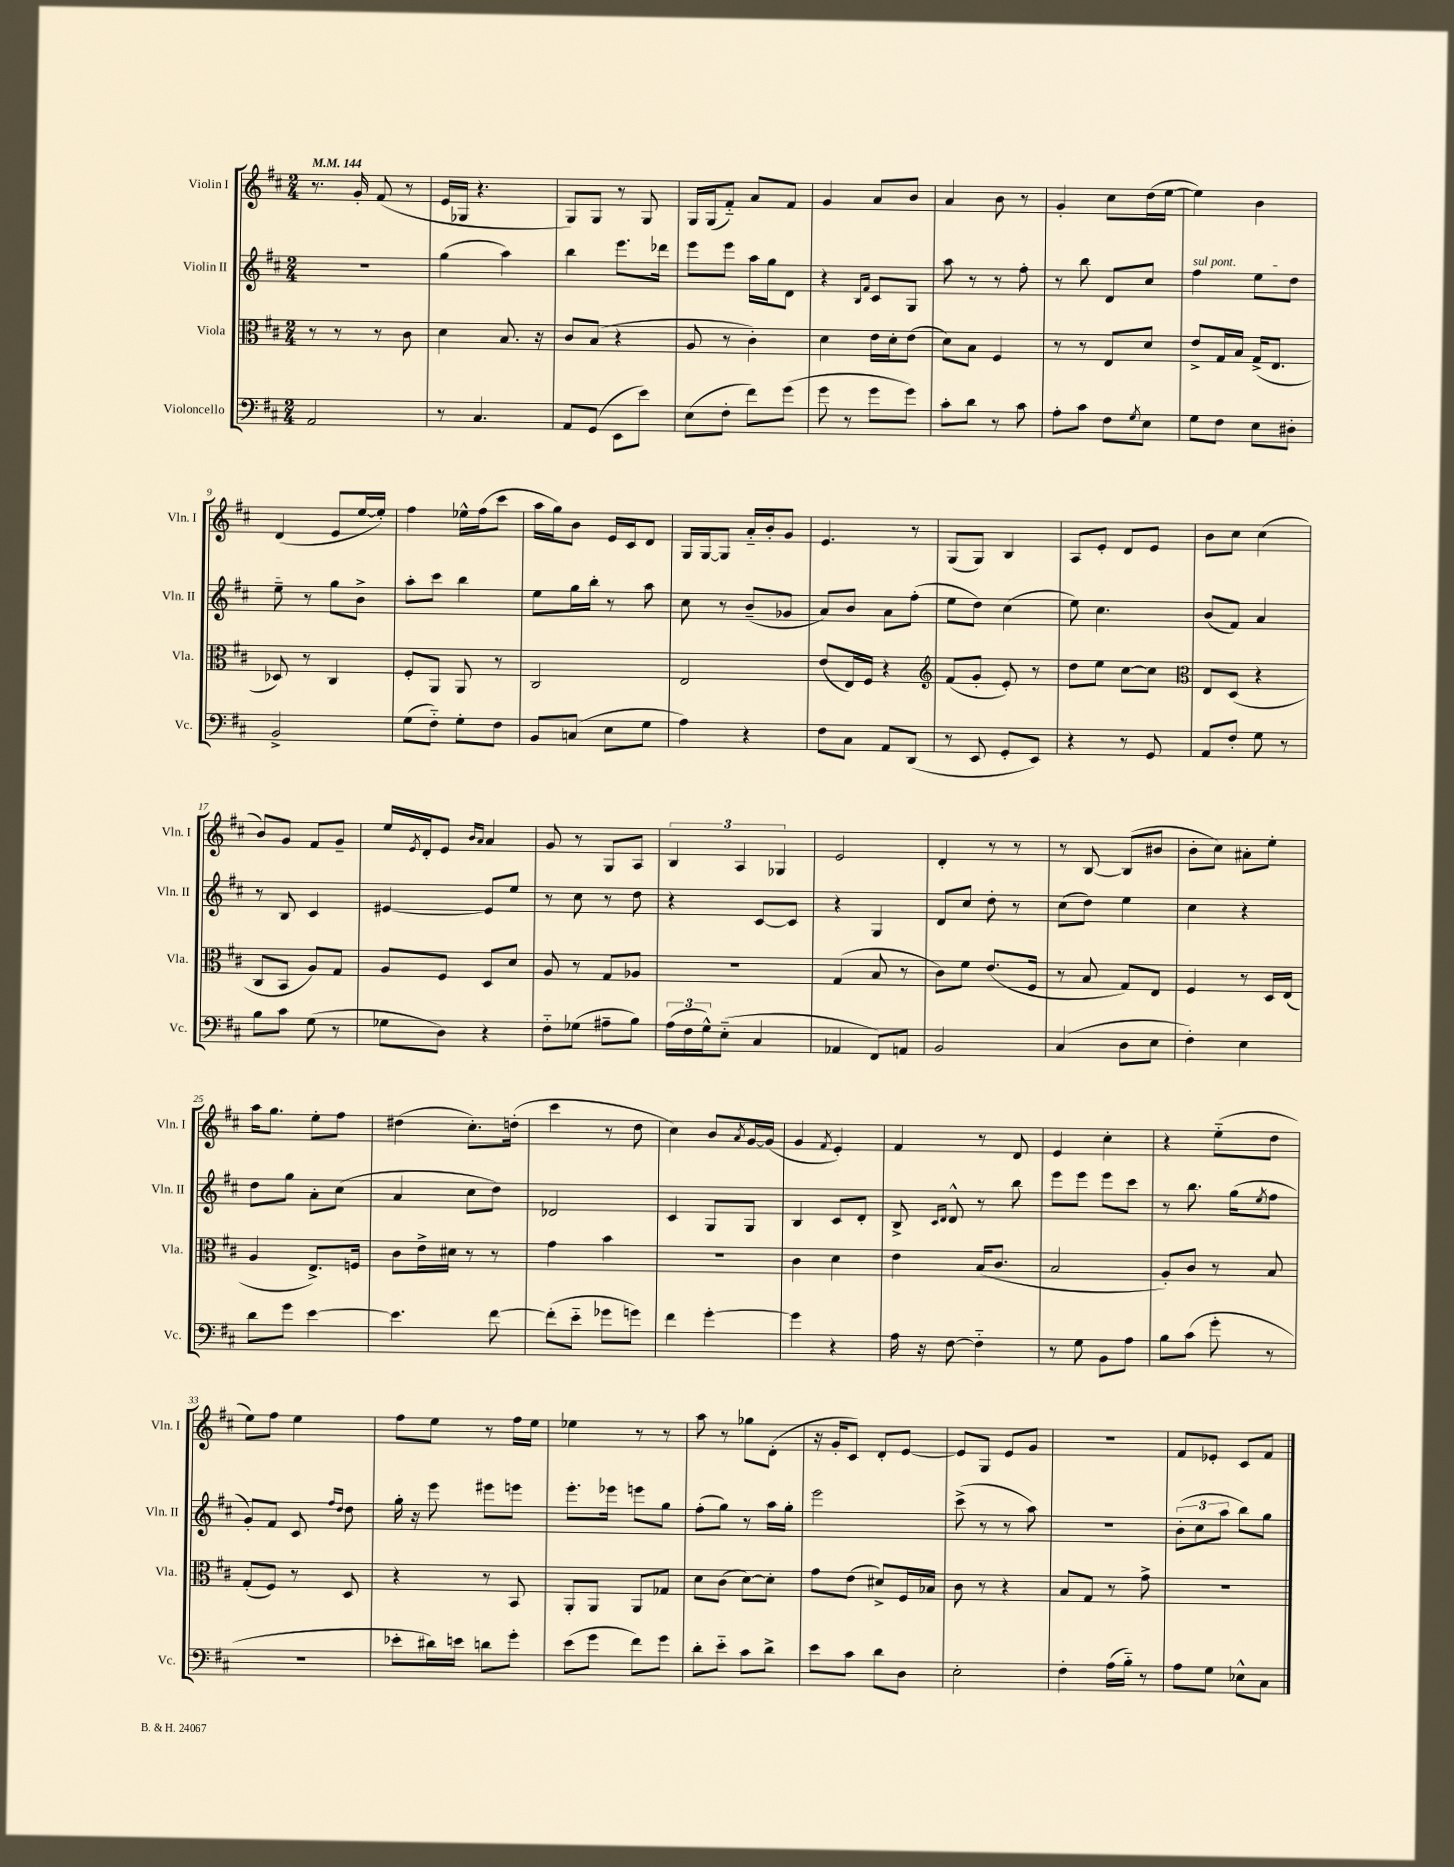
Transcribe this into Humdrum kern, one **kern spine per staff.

**kern	**kern	**kern	**kern
*part4	*part3	*part2	*part1
*staff4	*staff3	*staff2	*staff1
*I"Violoncello	*I"Viola	*I"Violin II	*I"Violin I
*I'Vc.	*I'Vla.	*I'Vln. II	*I'Vln. I
*clefF4	*clefC3	*clefG2	*clefG2
*k[f#c#]	*k[f#c#]	*k[f#c#]	*k[f#c#]
*M2/4	*M2/4	*M2/4	*M2/4
*MM144	*MM144	*MM144	*MM144
=1	=1	=1	=1
2AA/	8r	2r	8.r
.	8r	.	.
.	.	.	16g'/
.	8r	.	(8f#/
.	8c#\	.	8r
=2	=2	=2	=2
8r	4d\	(4gg\	16e/LL
.	.	.	16G-X/JJ
4.C#/	.	.	4.r
.	8.B/	4aa\)	.
.	16r	.	.
=3	=3	=3	=3
8AA/L	8c#/L	4bb\	8G/L)
(8GG/J	(8B/J	.	8G/J
8EE\L	4r	8.eee\L	8r
8e\J)	.	.	8G/
.	.	16ddd-X\Jk	.
=4	=4	=4	=4
(8E\L	8A/	8eee\L	16G/LL
.	.	.	(16G/J
8F#'\J	8r	8eee\J	8f#/J)
8f#\L)	4c#'\)	16aa\LL	8a/L
.	.	16gg\J	.
(8g\J	.	8d\J	8f#/J
=5	=5	=5	=5
8g\	4d\	4r	4g/
8r	.	.	.
.	.	16qqB/LL	.
.	.	16qqf#/JJ	.
8g\L	16e\LL	8c#/L	8a/L
.	16d'\J	.	.
8g\J)	(8e\J	8G/J	8b/J
=6	=6	=6	=6
8c#'\L	8d\L)	8aa\	4a/
8d\J	8B\J	8r	.
8r	4F#/	8r	8b\
8c#\	.	8ff#'\	8r
=7	=7	=7	=7
8A'\L	8r	8r	4g'/
8c#\J	8r	8bb\	.
8F#\L	8E/L	8d/L	8cc#\L
8qG/	.	.	.
8E\J	8d/J	8cc#/J	(16dd\L
.	.	.	[16ee\JJ
=8	=8	=8	=8
!	!	!LO:TX:a:i:t=sul pont.	!
8G\L	8e^/L	4ff#\	4ee\])
8F#\J	16G/L	.	.
.	16B/JJ	.	.
8E\L	(16G^/KL	8ee\L	4b\
.	8.E/J	.	.
8D#X'\J	.	8dd\J	.
!!LO:LB:g=z
=9	=9	=9	=9
2BB^/	8D-X/)	8ee~\	(4d/
.	8r	8r	.
.	4C#/	8gg\L	8e/L
.	.	8b^\J	[16ee/L
.	.	.	16ee'/JJ])
=10	=10	=10	=10
(8G\L	8F#'/L	8aa'\L	4ff#\
8F#\J)	8AA/J	8ccc#\J	.
8G'\L	8AA/	4bb\	16ee-X^^\LL
.	.	.	(16ff#\J
8F#\J	8r	.	8ccc#\J
=11	=11	=11	=11
8BB/L	2C#/	8ee\L	16aa\LL
.	.	.	16gg\J)
(8Cn/J	.	16gg\L	8b\J
.	.	16bb'\JJ	.
8E\L	.	8r	16e/LL
.	.	.	16c#/J
8G\J	.	8aa\	8d/J
=12	=12	=12	=12
4A\)	2E/	8cc#\	16G/LL
.	.	.	[16G/J
.	.	8r	8G/J]
4r	.	(8b~/L	16a/LL
.	.	.	16b'/J
.	.	8g-X/J	8g/J
=13	=13	=13	=13
8F#\L	(8e/L	8a/L)	4.e/
8C#\J	16E/L)	8b/J	.
.	16F#/JJ	.	.
8AA/L	4r	8a\L	.
(8DD/J	.	(8ff#'\J	8r
=14	=14	=14	=14
*	*clefG2	*	*
8r	(8f#/L	8ee\L	(8G/L
8EE/	8g'/J	8dd\J)	8G/J)
8GG'/L	8e'/)	(4cc#\	4B/
8EE/J)	8r	.	.
=15	=15	=15	=15
4r	8dd\L	8ee\)	8A/L
.	8ee\J	4.cc#\	8e'/J
8r	[8cc#\L	.	8d/L
8GG/	8cc#\J]	.	8e/J
=16	=16	=16	=16
*	*clefC3	*	*
8AA/L	8E/L	(8b/L	8b\L
8F#'/J	(8D/J	8f#/J)	8cc#\J
8G\	4r	4a/	(4cc#\
8r	.	.	.
!!LO:LB:g=z
=17	=17	=17	=17
8B\L	8C#/L	8r	8b/L)
8c#\J	8BB/J	8B/	8g/J
(8G\	8A/L)	4c#/	8f#/L
8r	8G/J	.	8g~/J
=18	=18	=18	=18
8G-X\L	8A/L	[4e#X/	16ee/LL
.	.	.	8qe/
.	.	.	16d'/J
8D\J)	8F#/J	.	8e/J
.	.	.	16qqb/LL
.	.	.	16qqa/JJ
4r	8D/L	8e#/L]	4a/
.	8d/J	8ee/J	.
=19	=19	=19	=19
8F#\L	8A/	8r	8g/
(8G-X\J	8r	8cc#\	8r
8A#X~\L	8G/L	8r	8G/L
8B\J)	8A-X/J	8dd\	8A/J
=20	=20	=20	=20
(24A\LL	2r	4r	6B/
24F#\	.	.	.
24G^^\J)	.	.	.
(8E\J	.	.	.
.	.	.	6A/
4C#/	.	[8c#/L	.
.	.	.	6G-X/
.	.	8c#/J]	.
=21	=21	=21	=21
4AA-X/	(4G/	4r	2e/
8FF#/L)	8B/	4G/	.
8AAn/J	8r	.	.
=22	=22	=22	=22
2BB/	8c#\L)	8d/L	4d'/
.	8f#\J	8cc#/J	.
.	(8.e/L	8dd'\	8r
.	.	8r	8r
.	16F#/Jk	.	.
=23	=23	=23	=23
(4C#/	8r	(8cc#\L	8r
.	8B/	8dd\J)	[8B/
8D\L	8G/L)	4ee\	(8B/L]
8E\J	8E/J	.	8b#X/J
=24	=24	=24	=24
4F#'\)	4F#/	4cc#\	8b'\L
.	.	.	8cc#\J)
4E\	8r	4r	8a#X'\L
.	16D/LL	.	8ee'\J
.	(16E/JJ	.	.
!!LO:LB:g=z
=25	=25	=25	=25
8d\L	4A/	8dd\L	16aa\KL
.	.	.	8.gg\J
8g\J	.	8gg\J	.
[4e\	8.E^/L)	8a'\L	8ee'\L
.	.	(8cc#\J	8ff#\J
.	16Fn/Jk	.	.
=26	=26	=26	=26
4.e\]	8c#\L	4a/	(4dd#X\
.	16e^\L	.	.
.	16d#X\JJ	.	.
.	8r	8cc#\L	8.cc#'\L)
[8f#\	8r	8dd\J)	.
.	.	.	(16ddn'\Jk
=27	=27	=27	=27
(8f#'\L]	4g\	2d-X/	4ccc#\
8e\J	.	.	.
8g-X\L	4b\	.	8r
8gn\J)	.	.	8dd\
=28	=28	=28	=28
4f#\	2r	4c#/	4cc#\)
[4g'\	.	8G/L	8b/L
.	.	.	8qa/
.	.	8G/J	[16g/L
.	.	.	(16g/JJ]
=29	=29	=29	=29
4g\]	4c#\	4B/	4g/
.	.	.	8qf#/
4r	4d\	8c#/L	4e'/)
.	.	8d'/J	.
=30	=30	=30	=30
16A\	4e\	8B^/	4f#/
16r	.	.	.
.	.	16qqc#/LL	.
.	.	16qqd/JJ	.
[8F#\	.	8d^^/	.
4F#\]	(16B/KL	8r	8r
.	8.c#/J	.	.
.	.	8bb\	8d/
=31	=31	=31	=31
8r	2B/	8eee\L	4e/
8G\	.	8eee\J	.
8BB\L	.	8eee\L	4cc#'\
8A\J	.	8ccc#\J	.
=32	=32	=32	=32
8B\L	8A'/L)	8r	4r
(8c#\J	8c#/J	8.bb\	.
8g'\	8r	.	(8ee\L
.	.	(16gg\KL	.
.	.	8qee/	.
8r	8B/	8ff#\J	8dd\J
!!LO:LB:g=z
=33	=33	=33	=33
2r	(8G'/L	8g'/L)	8ee\L)
.	8F#/J)	8f#/J	8ff#\J
.	8r	8c#/	4ee\
.	.	16qqff#/LL	.
.	.	16qqdd/JJ	.
.	8D/	8dd\	.
=34	=34	=34	=34
8e-X'\L	4r	16gg'\	8ff#\L
.	.	16r	.
16d#X\L)	.	8eee\	8ee\J
16en\JJ	.	.	.
8dn\L	8r	8eee#X\L	8r
8g'\J	8BB/	8eeen\J	16ff#\LL
.	.	.	16ee\JJ
=35	=35	=35	=35
(8e\L	8AA'/L	8.eee'\L	4ee-X\
8g\J	8AA/J	.	.
.	.	16eee-X\Jk	.
8f#\L)	8AA/L	8eeen\L	8r
8g\J	8G-X/J	8gg\J	8r
=36	=36	=36	=36
8d'\L	8d\L	(8ff#'\L	8aa\
8e\J	(8c#\J	8gg\J)	8r
8c#\L	[8d\L)	8r	8gg-X\L
8d^\J	8d'\J]	16aa\LL	(8d'\J
.	.	16gg'\JJ	.
=37	=37	=37	=37
8e\L	8g\L	2eee\	16r
.	.	.	16g'/KL
8c#\J	(8e\J	.	8c#/J)
8d\L	8d#X^/L)	.	8d'/L
8D\J	16F#/L	.	[8e/J
.	16B-X/JJ	.	.
=38	=38	=38	=38
2E'\	8c#\	(8ccc#^\	8e/L]
.	8r	8r	8G/J
.	4r	8r	8e/L
.	.	8aa\)	8g/J
=39	=39	=39	=39
4F#'\	8B/L	2r	2r
.	8G/J	.	.
(16A\LL	8r	.	.
16B\JJ)	.	.	.
8r	8g^\	.	.
=40	=40	=40	=40
8A\L	2r	(12b'\L	8f#/L
.	.	12cc#\	.
8G\J	.	.	8e-X'/J
.	.	12aa\J	.
8E-X^^\L	.	8bb\L)	8c#/L
8C#\J	.	8gg\J	8f#/J
==	==	==	==
*-	*-	*-	*-
